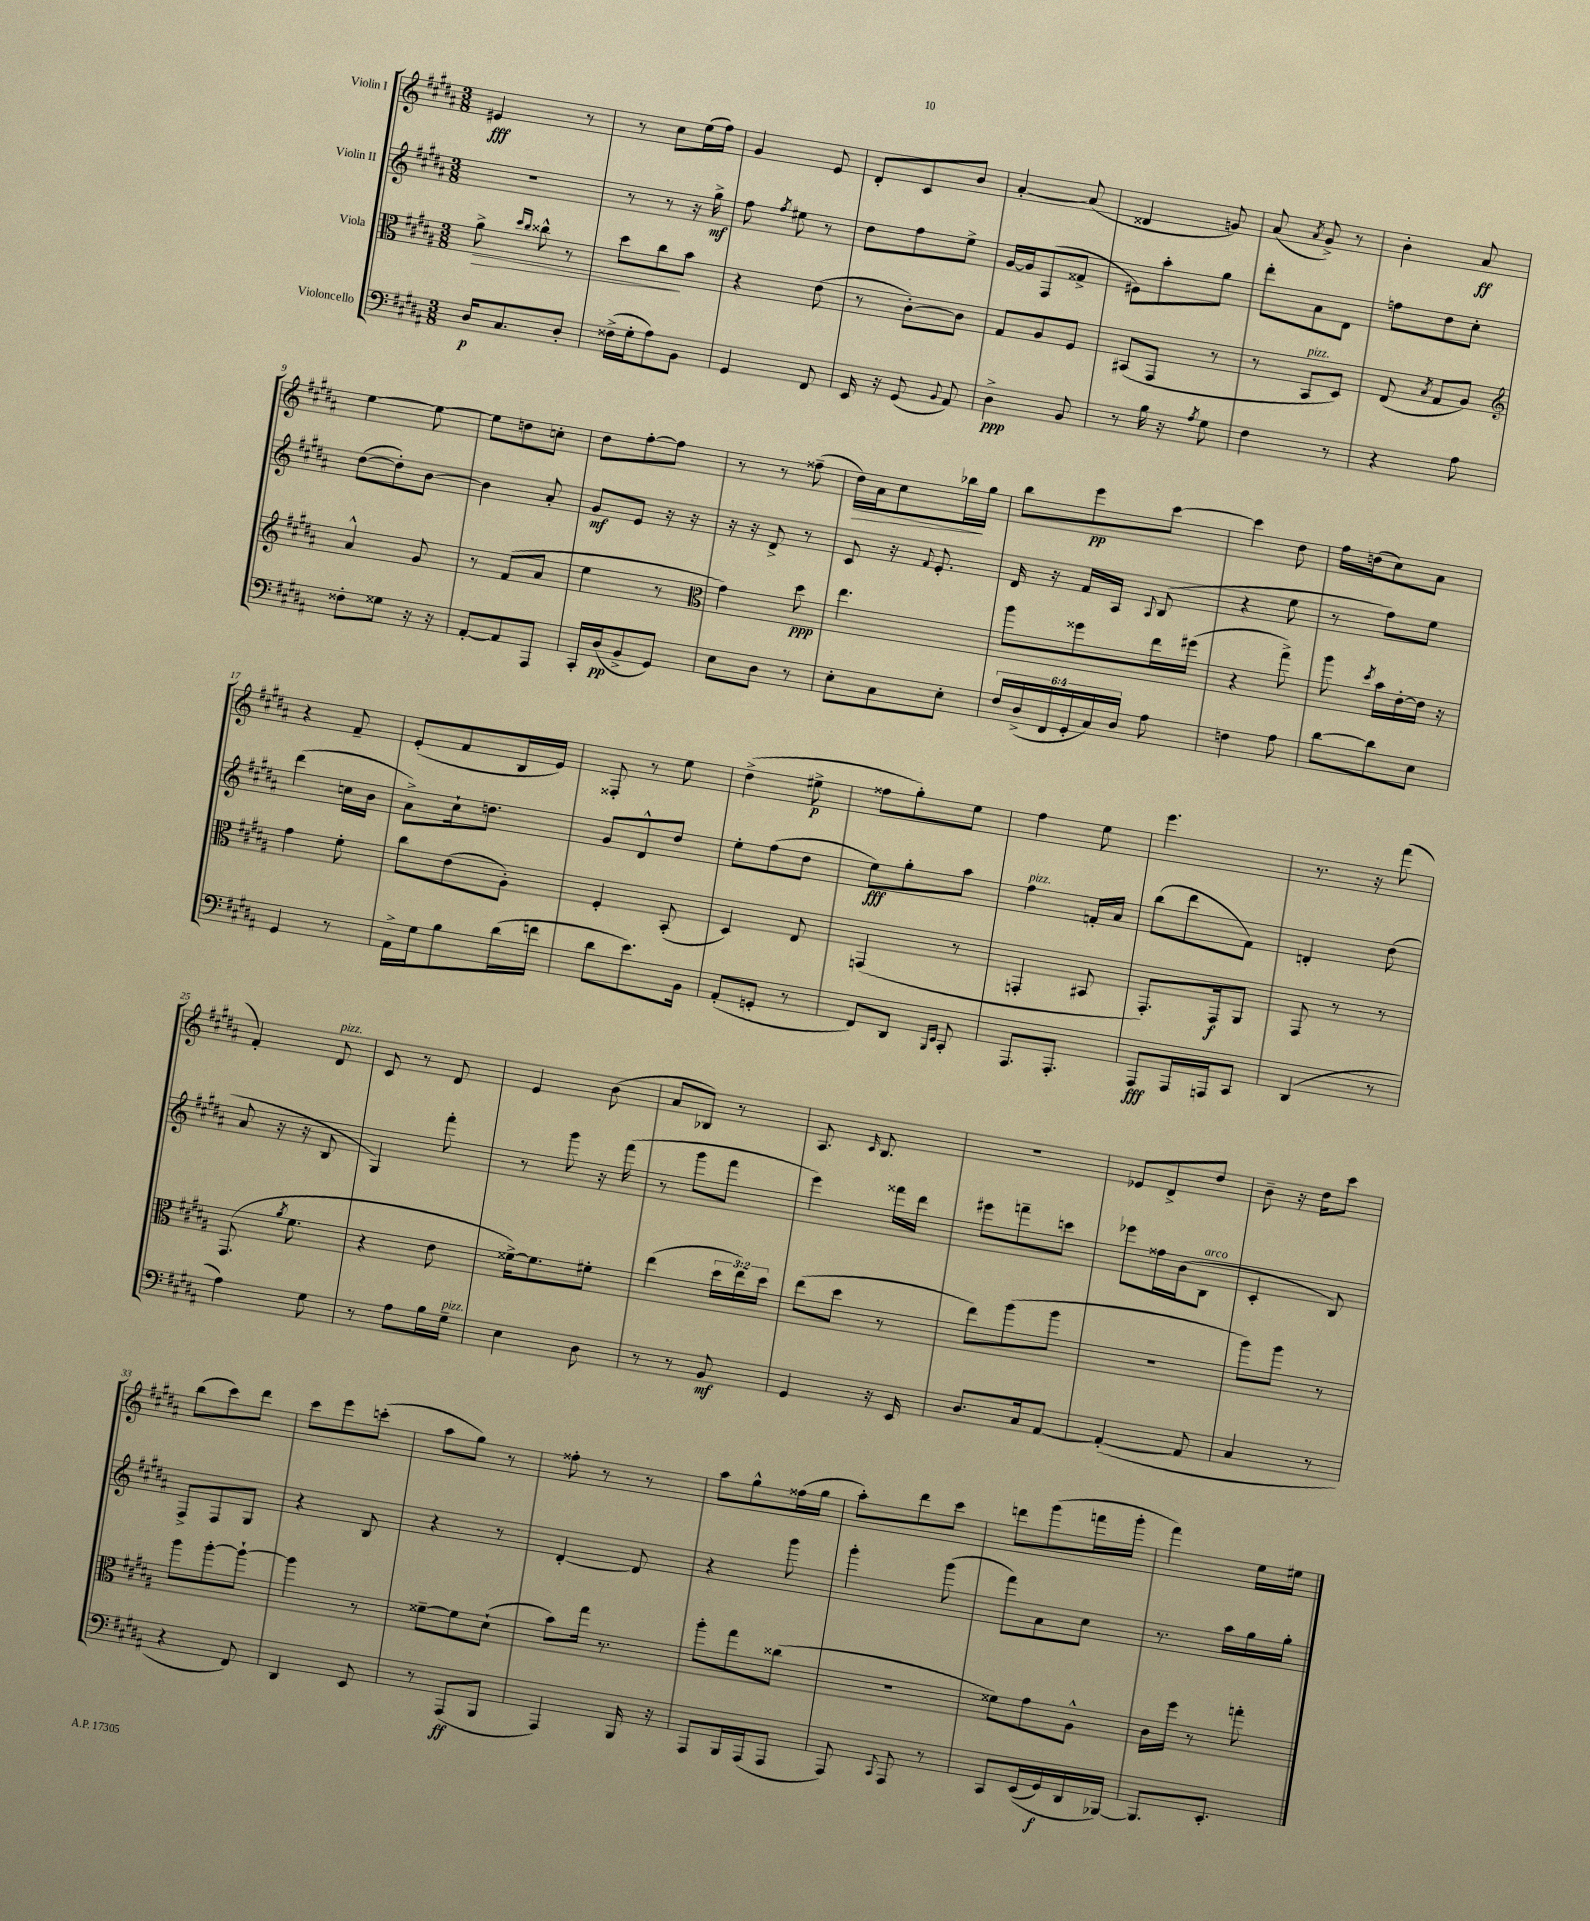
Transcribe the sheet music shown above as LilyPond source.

<<
\new StaffGroup <<
\new Staff = "s0" \with { instrumentName = "Violin I" } {
    \clef treble \key b \major \numericTimeSignature \time 3/8
    \autoBeamOff eis'4\fff r8 |
    r8 cis''8[ e''16( fis''16]) |
    gis'4 e'8 |
    dis'8[-. cis'8 b'8] |
    ais'4~-. ais'8( |
    disis'4 g'8) |
    ais'8( \acciaccatura { ais'8 } gis'8->) r8 |
    b'4-. ais'8\ff |
    e''4~ e''8~ |
    e''8[ d''8 c''8]-. |
    dis''8[ fis''8~-. fis''8] |
    r8 r8 fisis''8--( |
    dis''16[\>) ais'16 cis''8 bes''16\! gis''16] |
    b''8[ e'''8\pp cis'''8]~ |
    cis'''4 dis''8 |
    fis''16[ d''16( cis''8) ais'8] |
    r4 fis'8-- |
    e'8[-.( fis'8 b16 e'16]) |
    fisis8-. r8 e''8 |
    dis''4->( eis''8->\p |
    fisis''8[ gis''8-.) e''8] |
    fis''4 e''8 |
    e'''4. |
    r8. r16 fis'''8( |
    fis'4-.) dis'8^\markup { \italic "pizz." } |
    cis'8 r8 dis'8 |
    e'4 b'8( |
    ais'8[ bes8]) r8 |
    ais8. \grace { cis'16 } b8. |
    R4. |
    ees'8[ dis'8-> dis''8] |
    b'8-- r16 dis''16[ cis'''8] |
    b''8[( cis'''8) dis'''8] |
    cis'''8[ e'''8 c'''8]-.( |
    ais''8[ gis''8]) r8 |
    fisis''8-. r8 r8 |
    ais''8[ gis''8-^ fisis''16( gis''16] |
    ais''8[-.) dis'''8 cis'''8] |
    d'''8[ gis'''8( f'''16 gis'''16]-. |
    fis'''4) e''16[ eis''16] \bar "|." |
}
\new Staff = "s1" \with { instrumentName = "Violin II" } {
    \clef treble \key b \major \numericTimeSignature \time 3/8
    \autoBeamOff R4. |
    r8 r8 r16 gis''16->\mf |
    fis''8 \acciaccatura { fis''8 } eis''8 r8 |
    dis''8[ fis''8 e''8]-> |
    gis'16[~ gis'16 fis8( fisis'8]-> |
    eis'8[) ais''8-. gis''8] |
    dis'''8[-. ais'8 dis'8] |
    f''8[ dis''8 cis''8]-. |
    dis''8[~( dis''8-.) b'8]~ |
    b'4 ais'8-. |
    gis'8[\mf e'8] r16 r16 |
    r16 r16 dis'8-> r8 |
    cis'8 r16 \appoggiatura { fis'8 } e'8.-. |
    dis'16 r16 fis'16[ ais16] \appoggiatura { ais8 } b8( |
    r4 e''8 |
    r8 fis''8[) e''8] |
    dis'''4( c''16[ b'16] |
    ais'8[->) cis''16-! d''8.] |
    gis'8[ dis'8-^ dis''8] |
    e''8[-. fis''8( dis''8] |
    e''8[\fff) gis''8-. ais''8] |
    fis''4^\markup { \italic "pizz." } f'16[-. ais'16] |
    b''8[( dis'''8 fis'8]) |
    d'4-. dis''8( |
    ais'8 r16 r16 b8 |
    gis4) fis'''8-. |
    r8 gis'''8 r16 fis'''16( |
    r8 gis'''8[ fis'''8] |
    e'''4) fisis'''16[ dis'''16] |
    eis'''8[ f'''8-- c'''8] |
    ees'''8[ fisis''16 b'16( b8]^\markup { \italic "arco" } |
    cis'4-. b8) |
    fis8[-> fis8 gis8] |
    r4 b8 |
    r4 r8 |
    dis'4~-. dis'8 |
    r4 gis'''8 |
    gis'''4-. gis'''8( |
    fis'''8[) ais'8 cis''8] |
    r8. ais''16[ gis''16 gis''16]-. \bar "|." |
}
\new Staff = "s2" \with { instrumentName = "Viola" } {
    \clef alto \key b \major \numericTimeSignature \time 3/8 \override Staff.TupletNumber.text = #tuplet-number::calc-fraction-text
    \autoBeamOff ais'8->\> \grace { dis''16[ cis''16] } cisis''8-^ r8 |
    dis''8[ cis''8\! b'8] |
    r4 e'8( |
    r8 cis'8[~-.) cis'8] |
    gis8[ ais8 fis8] |
    bis,8[( gis,8] r8 |
    r8 b,8[^\markup { \italic "pizz." } dis8]) |
    e8( \acciaccatura { b8 } gis8[ ais8]) |
    \clef treble ais'4-^ gis'8 |
    r8 fis'8[( ais'8] |
    e''4 r8 |
    \clef alto gis'4) dis''8\ppp |
    e''4. |
    ais''8[ fisis''8 e''16 fis''16]( |
    r4 gis''8->) |
    ais''8 \acciaccatura { dis''8 } b'16[ e'16~-. e'16] r16 |
    gis'4 fis'8-. |
    cis''8[ e'8( ais8]-.) |
    fis4-. b,8-.( |
    dis4) e8 |
    g,4( r8 |
    g,4-. bis,8 |
    gis,8.[-.) gis,16\f ais,8] |
    gis,8 r8 r8 |
    gis,8.( \acciaccatura { ais'8 } fis'8. |
    r4 e'8 |
    fisis'16[~->) fisis'8. fis'8]-. |
    e''4( \tuplet 3/2 { dis''16[ e''16) dis''16] } |
    e''8[( dis''8] r8 |
    e''8[) ais''8( ais''8] |
    R4. |
    ais''8[) ais''8] r8 |
    ais''8[ ais''8~-. ais''8]~-! |
    ais''4 r8 |
    fisis'8[~-- fisis'8 dis'8]-!( |
    b'8[) gis''16] r8. |
    ais''8[-. gis''8 cisis''8]( |
    R4. |
    fisis'8[) gis'8 ais8]-^ |
    cis'16[ fis''16] r8 g''8-. \bar "|." |
}
\new Staff = "s3" \with { instrumentName = "Violoncello" } {
    \clef bass \key b \major \numericTimeSignature \time 3/8 \override Staff.TupletNumber.text = #tuplet-number::calc-fraction-text
    \autoBeamOff dis16[\p cis8. dis8]-. |
    fisis16[->( gis16-. ais8) b,8] |
    gis,4 fis,8 |
    e,16 r16 gis,8( \appoggiatura { b,8 } ais,8) |
    dis4->\ppp b,8 |
    r8 b16 r16 \acciaccatura { ais8 } gis8 |
    fis4 r8 |
    r4 ais8 |
    fisis8[-. gisis8] r16 r16 |
    ais,8[~-. ais,8 ais,,8] |
    cis,16[-. dis16\pp( b,8-> gis,8]) |
    e8[ dis8] r8 |
    e8[-. cis8 e8]-. |
    \tuplet 6/4 { fis16[ dis16->( fis,16 gis,16-. cis16) dis16] } ais8 |
    f4 ais8 |
    dis'8[~ dis'8 e8] |
    gis,4 r8 |
    ais,16[-> gis16 b8 dis'16( f'16] |
    dis'8[ e'8.) b,16] |
    ais,8[-.( g,8]-. r8 |
    fis,8[) dis,8] \grace { b,,16[ e,16] } cis,8-. |
    ais,,8.[ ais,,8.]-. |
    ais,,8[\fff ais,,16 a,,16 cis,8] |
    dis,4( r8 |
    ais4) gis8 |
    r8 ais8[ b16 gis16]--^\markup { \italic "pizz." } |
    e4 dis8 |
    r8 r8 b,8\mf |
    gis,4 r16 e,16 |
    dis8.[ cis16 ais,8]~ |
    ais,4~-.( ais,8 |
    cis4 r8 |
    r4 fis,8) |
    dis,4 e,8 |
    r8 ais,,8[\ff( b,,8] |
    ais,,4) b,,16 r16 |
    ais,,8[ b,,16 ais,,16( ais,,8] |
    ais,,8) \appoggiatura { cis,8 } ais,,8 r8 |
    cis,8[ e,16(\( gis,16\f) dis,16 bes,,16]~\) |
    bes,,8.[ e,8.]-. \bar "|." |
}
>>
>>
